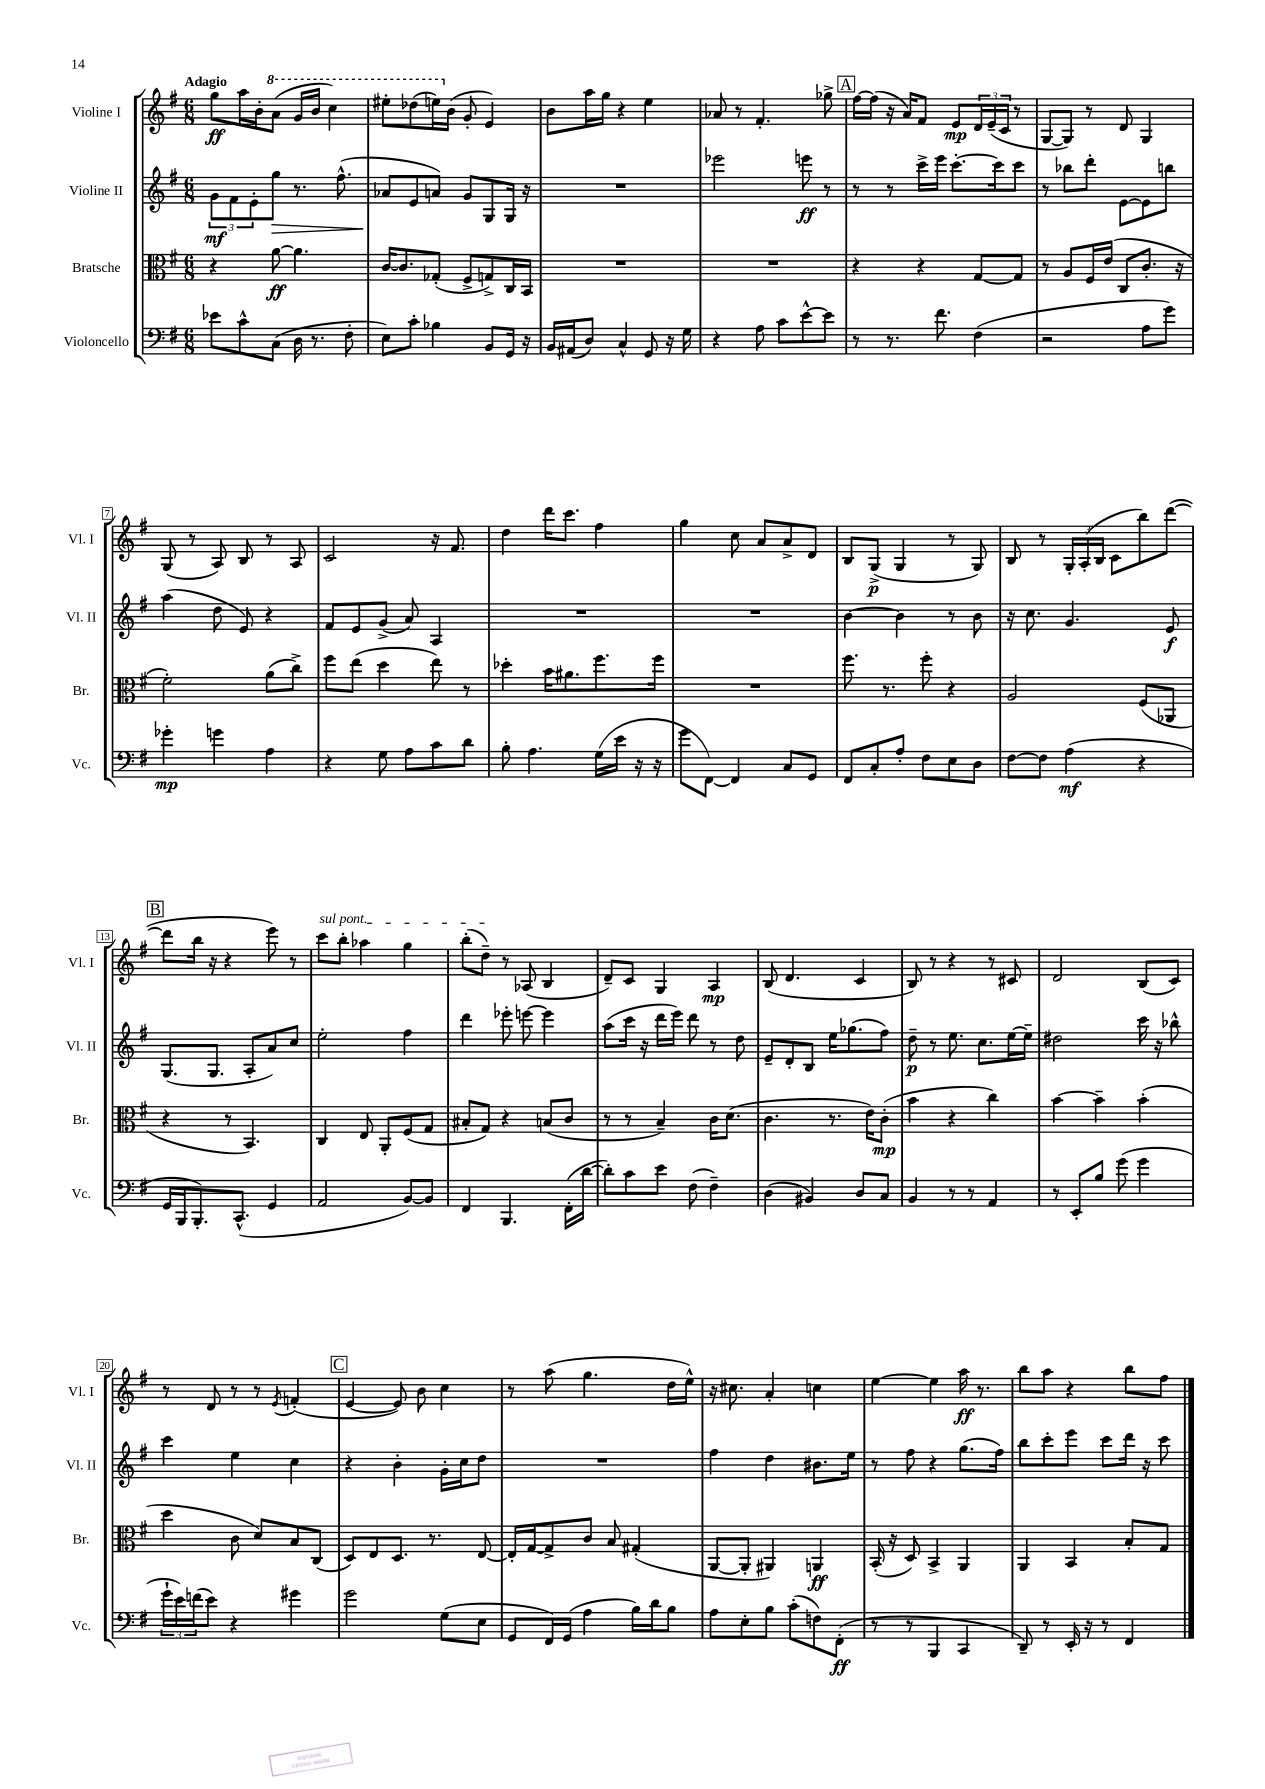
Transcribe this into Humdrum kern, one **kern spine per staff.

**kern	**dynam	**kern	**dynam	**kern	**dynam	**kern	**dynam
*part4	*part4	*part3	*part3	*part2	*part2	*part1	*part1
*staff4	*staff4	*staff3	*staff3	*staff2	*staff2	*staff1	*staff1
*I"Violoncello	*	*I"Bratsche	*	*I"Violine II	*	*I"Violine I	*
*I'Vc.	*	*I'Br.	*	*I'Vl. II	*	*I'Vl. I	*
*clefF4	*	*clefC3	*	*clefG2	*	*clefG2	*
*k[f#]	*	*k[f#]	*	*k[f#]	*	*k[f#]	*
*M6/8	*	*M6/8	*	*M6/8	*	*M6/8	*
=1	=1	=1	=1	=1	=1	=1	=1
!	!	!	!	!	!	!LO:TX:a:B:t=Adagio	!
8e-X\L	.	4r	.	12g\L	mf	8gg\L	ff
.	.	.	.	12f#\	.	.	.
8c^^\	.	.	.	.	.	16aa\L	.
.	.	.	.	12e'\	.	.	.
.	.	.	.	.	.	16b'\J	.
!	!	!	!	!	!LO:HP:b	!	!
*	*	*	*	*	*	*8va	*
(8C\J	.	[8a\	ff	8gg\J	>	(8aa\J	.
16D\	.	4.a\]	.	8.r	.	16gg/LL	.
8.r	.	.	.	.	.	16bb/JJ	.
.	.	.	.	.	.	4ccc\)	.
.	.	.	.	(8.ff#^^\	.	.	.
8F#'\	.	.	.	.	.	.	.
=2	=2	=2	=2	=2	=2	=2	=2
8E\L)	.	[16c/KL	.	8a-X/L	.	8eee#X'\L	.
.	.	8.c/]	.	.	.	.	.
8c'\J	.	.	.	8e/	]	(8ddd-X\	.
4B-X\	.	(8G-X'/J	.	8an/J)	.	16eeen\L)	.
*	*	*	*	*	*	*X8va	*
.	.	.	.	.	.	(16b\JJ	.
.	.	8F#^/L	.	8g/L	.	8g'/	.
8BB/L	.	8Gn^/)	.	8G/	.	4e/)	.
16GG/Jk	.	16C/L	.	16G/Jk	.	.	.
16r	.	16BB/JJ	.	16r	.	.	.
=3	=3	=3	=3	=3	=3	=3	=3
16BB/LL	.	2.r	.	2.r	.	8b\L	.
(16AA#X/J	.	.	.	.	.	.	.
8D/J)	.	.	.	.	.	16aa\L	.
.	.	.	.	.	.	16gg\JJ	.
4C^^/	.	.	.	.	.	4r	.
8GG/	.	.	.	.	.	4ee\	.
16r	.	.	.	.	.	.	.
16G\	.	.	.	.	.	.	.
=4	=4	=4	=4	=4	=4	=4	=4
4r	.	2.r	.	2eee-X\	.	8a-X/	.
.	.	.	.	.	.	8r	.
8A\	.	.	.	.	.	4.f#'/	.
8c\L	.	.	.	.	.	.	.
[8e^^\	.	.	.	8eeen\	ff	.	.
8e\J]	.	.	.	8r	.	8gg-X^\	.
!!LO:REH:place=s1:t=A
=5	=5	=5	=5	=5	=5	=5	=5
8r	.	4r	.	8r	.	[16ff#\LL	.
.	.	.	.	.	.	(16ff#\JJ]	.
8.r	.	.	.	8r	.	16r	.
.	.	.	.	.	.	16a/KL)	.
.	.	4r	.	16ccc^\LL	.	8f#/J	.
8.f#\	.	.	.	16eee\JJ	.	.	.
.	.	.	.	[8.ccc'\L	.	8e/L	mp
(4F#\	.	[8G/L	.	.	.	24d/L	.
.	.	.	.	.	.	(24e~/	.
.	.	.	.	16ccc\k]	.	.	.
.	.	.	.	.	.	24c/JJ	.
.	.	8G/J]	.	8ccc\J	.	8r	.
=6	=6	=6	=6	=6	=6	=6	=6
2r	.	8r	.	8r	.	[8G/L	.
.	.	8A/L	.	8bb-X\L	.	8G/J])	.
.	.	16F#/L	.	8ddd'\J	.	8r	.
.	.	(16e/JJ	.	.	.	.	.
.	.	8C/L	.	[8e\L	.	8d/	.
8A\L	.	8.c'/J	.	8e\]	.	4G/	.
8g\J)	.	.	.	8bbn\J	.	.	.
.	.	16r	.	.	.	.	.
!!LO:LB:g=z
=7	=7	=7	=7	=7	=7	=7	=7
4g-X'\	mp	2f#'\)	.	(4aa\	.	(8G/	.
.	.	.	.	.	.	8r	.
4gn\	.	.	.	8dd\	.	8A/)	.
.	.	.	.	8e/)	.	8B/	.
4A\	.	(8a\L	.	4r	.	8r	.
.	.	8cc^\J)	.	.	.	8A/	.
=8	=8	=8	=8	=8	=8	=8	=8
4r	.	8ff#\L	.	8f#/L	.	2c/	.
.	.	(8ee\J	.	8e/	.	.	.
8G\	.	4dd\	.	(8g^/J	.	.	.
8A\L	.	.	.	8a/)	.	.	.
8c\	.	8ee\)	.	4A/	.	16r	.
.	.	.	.	.	.	8.f#/	.
8d\J	.	8r	.	.	.	.	.
=9	=9	=9	=9	=9	=9	=9	=9
8B'\	.	4dd-X'\	.	2.r	.	4dd\	.
4.A\	.	.	.	.	.	.	.
.	.	16b\KL	.	.	.	16ddd\KL	.
.	.	8.a#X\	.	.	.	8.ccc\J	.
(16G\LL	.	8.ff#\	.	.	.	4ff#\	.
16e\JJ	.	.	.	.	.	.	.
16r	.	.	.	.	.	.	.
16r	.	16ff#\Jk	.	.	.	.	.
=10	=10	=10	=10	=10	=10	=10	=10
8g\L	.	2.r	.	2.r	.	4gg\	.
[8FF#\J)	.	.	.	.	.	.	.
4FF#/]	.	.	.	.	.	8cc\	.
.	.	.	.	.	.	8a/L	.
8C/L	.	.	.	.	.	8a^/	.
8GG/J	.	.	.	.	.	8d/J	.
=11	=11	=11	=11	=11	=11	=11	=11
8FF#/L	.	8.ff#\	.	[4b\	.	8B/L	.
8C'/	.	.	.	.	.	(8G^/J	p
.	.	8.r	.	.	.	.	.
8A'/J	.	.	.	4b\]	.	4G/	.
8F#\L	.	8ff#'\	.	.	.	.	.
8E\	.	4r	.	8r	.	8r	.
8D\J	.	.	.	8b\	.	8G/)	.
=12	=12	=12	=12	=12	=12	=12	=12
[8F#\L	.	2A/	.	16r	.	8B/	.
.	.	.	.	8.cc\	.	.	.
8F#\J]	.	.	.	.	.	8r	.
(4A\	mf	.	.	4.g/	.	24G'/LL	.
.	.	.	.	.	.	(24A'/	.
.	.	.	.	.	.	24B/JJ	.
.	.	.	.	.	.	8c\L	.
4r	.	(8F#/L	.	.	.	8bb\)	.
.	.	8AA-X/J	.	8e/	f	([8ddd\J	.
!!LO:LB:g=z
!!LO:REH:place=s1:t=B
=13	=13	=13	=13	=13	=13	=13	=13
16GG/LL	.	4r	.	(8.G/L	.	8ddd\L]	.
16BBB/J	.	.	.	.	.	.	.
8.BBB'/)	.	.	.	.	.	16bb\Jk	.
.	.	.	.	8.G/J	.	16r	.
.	.	8r	.	.	.	4r	.
(8.CC^^/J	.	.	.	.	.	.	.
.	.	4.BB/)	.	8A'/L	.	.	.
4GG/	.	.	.	8a/)	.	8eee\)	.
.	.	.	.	8cc/J	.	8r	.
=14	=14	=14	=14	=14	=14	=14	=14
!	!	!	!	!	!	!LO:TX:a:i:t=sul pont.	!
2AA/	.	4C/	.	2ee'\	.	8ccc\L	.
.	.	.	.	.	.	8bb'\J	.
.	.	8E/	.	.	.	4aa-X\	.
.	.	8AA'/L	.	.	.	.	.
[8BB/L)	.	(8F#/	.	4ff#\	.	4gg\	.
8BB/J]	.	8G/J	.	.	.	.	.
=15	=15	=15	=15	=15	=15	=15	=15
4FF#/	.	8B#X'/L	.	4ddd\	.	(8bb'\L	.
.	.	8G/J)	.	.	.	8dd~\J)	.
4.BBB/	.	4r	.	8eee-X'\	.	8r	.
.	.	.	.	[8eeen\	.	(8A-X/	.
.	.	(8Bn/L	.	4eee\]	.	4B/	.
(16FF#'\LL	.	8c/J	.	.	.	.	.
[16d\JJ	.	.	.	.	.	.	.
=16	=16	=16	=16	=16	=16	=16	=16
8d'\L])	.	8r	.	(8aa\L	.	8d~/L)	.
8c\	.	8r	.	16ccc\Jk	.	8c/J	.
.	.	.	.	16r	.	.	.
8e\J	.	4B~/)	.	16ddd\LL	.	4G/	.
.	.	.	.	16eee\JJ)	.	.	.
(8F#\	.	.	.	8ddd\	.	.	.
4F#~\)	.	16c\KL	.	8r	.	4A/	mp
.	.	(8.d\J	.	.	.	.	.
.	.	.	.	8dd\	.	.	.
=17	=17	=17	=17	=17	=17	=17	=17
(4D\	.	4.c\	.	8e~/L	.	(8B/	.
.	.	.	.	8d'/	.	4.d/	.
4BB#X/)	.	.	.	8B/J	.	.	.
.	.	8.r	.	16ee\KL	.	.	.
.	.	.	.	(8.gg-X\	.	.	.
8D/L	.	.	.	.	.	4c/	.
.	.	16e\KL)	.	.	.	.	.
8C/J	.	(8c'\J	mp	8ff#\J)	.	.	.
=18	=18	=18	=18	=18	=18	=18	=18
4BB/	.	4b\	.	8dd~\	p	8B/)	.
.	.	.	.	8r	.	8r	.
8r	.	4r	.	8.ee\	.	4r	.
8r	.	.	.	.	.	.	.
.	.	.	.	8.cc\L	.	.	.
4AA/	.	4cc\)	.	.	.	8r	.
.	.	.	.	[16ee\L	.	8c#X/	.
.	.	.	.	16ee~\JJ]	.	.	.
=19	=19	=19	=19	=19	=19	=19	=19
8r	.	[4b\	.	2dd#X\	.	2d/	.
8EE'/L	.	.	.	.	.	.	.
8B/J	.	4b~\]	.	.	.	.	.
(8g\	.	.	.	.	.	.	.
4g\	.	(4b'\	.	16ccc\	.	(8B/L	.
.	.	.	.	16r	.	.	.
.	.	.	.	8bb-X^^\	.	8c/J)	.
!!LO:LB:g=z
=20	=20	=20	=20	=20	=20	=20	=20
24g`\LL	.	4dd\	.	4ccc\	.	8r	.
24e\)	.	.	.	.	.	.	.
(24fn\J	.	.	.	.	.	.	.
8e\J)	.	.	.	.	.	8d/	.
4r	.	8c\	.	4ee\	.	8r	.
.	.	8d/L)	.	.	.	8r	.
.	.	.	.	.	.	8qe/	.
4g#X\	.	8B/	.	4cc\	.	(4fn'/	.
.	.	(8C/J	.	.	.	.	.
!!LO:REH:place=s1:t=C
=21	=21	=21	=21	=21	=21	=21	=21
2g\	.	8D/L)	.	4r	.	[4e/	.
.	.	8E/	.	.	.	.	.
.	.	8.D/J	.	4b'\	.	8e/])	.
.	.	.	.	.	.	8b\	.
.	.	8.r	.	.	.	.	.
(8G\L	.	.	.	16g'\LL	.	4cc\	.
.	.	.	.	16cc\J	.	.	.
8E\J	.	[8E/	.	8dd\J	.	.	.
=22	=22	=22	=22	=22	=22	=22	=22
8GG/L	.	16E'/LL]	.	2.r	.	8r	.
.	.	[16G/J	.	.	.	.	.
16FF#/L)	.	8G^/]	.	.	.	(8aa\	.
(16GG/JJ	.	.	.	.	.	.	.
4A\	.	8c/J	.	.	.	4.gg\	.
.	.	8B/	.	.	.	.	.
16B\LL)	.	(4G#X'/	.	.	.	.	.
16d\J	.	.	.	.	.	.	.
8B\J	.	.	.	.	.	16dd\LL	.
.	.	.	.	.	.	16ee^^\JJ)	.
=23	=23	=23	=23	=23	=23	=23	=23
8A\L	.	[8AA/L	.	4ff#\	.	16r	.
.	.	.	.	.	.	8.cc#X\	.
8E'\	.	8AA'/J]	.	.	.	.	.
8B\J	.	4AA#X/)	.	4dd\	.	4a'/	.
(8c'\L	.	.	.	.	.	.	.
8Fn\)	.	4AAn/	ff	8.b#X\L	.	4ccn\	.
(8FF#'\J	ff	.	.	.	.	.	.
.	.	.	.	16ee\Jk	.	.	.
=24	=24	=24	=24	=24	=24	=24	=24
8r	.	(16BB'/	.	8r	.	[4ee\	.
.	.	16r	.	.	.	.	.
8r	.	8D/)	.	8ff#\	.	.	.
4BBB/	.	4BB^/	.	4r	.	4ee\]	.
4CC/	.	4AA/	.	(8.gg\L	.	16aa\	ff
.	.	.	.	.	.	8.r	.
.	.	.	.	16ff#\Jk)	.	.	.
=25	=25	=25	=25	=25	=25	=25	=25
8DD~/)	.	4AA/	.	8bb\L	.	8bb\L	.
8r	.	.	.	8ccc'\	.	8aa\J	.
16EE'/	.	4BB/	.	8eee\J	.	4r	.
16r	.	.	.	.	.	.	.
8r	.	.	.	8ccc\L	.	.	.
4FF#/	.	8B'/L	.	16ddd\Jk	.	8bb\L	.
.	.	.	.	16r	.	.	.
.	.	8G/J	.	8ccc\	.	8ff#\J	.
==	==	==	==	==	==	==	==
*-	*-	*-	*-	*-	*-	*-	*-
